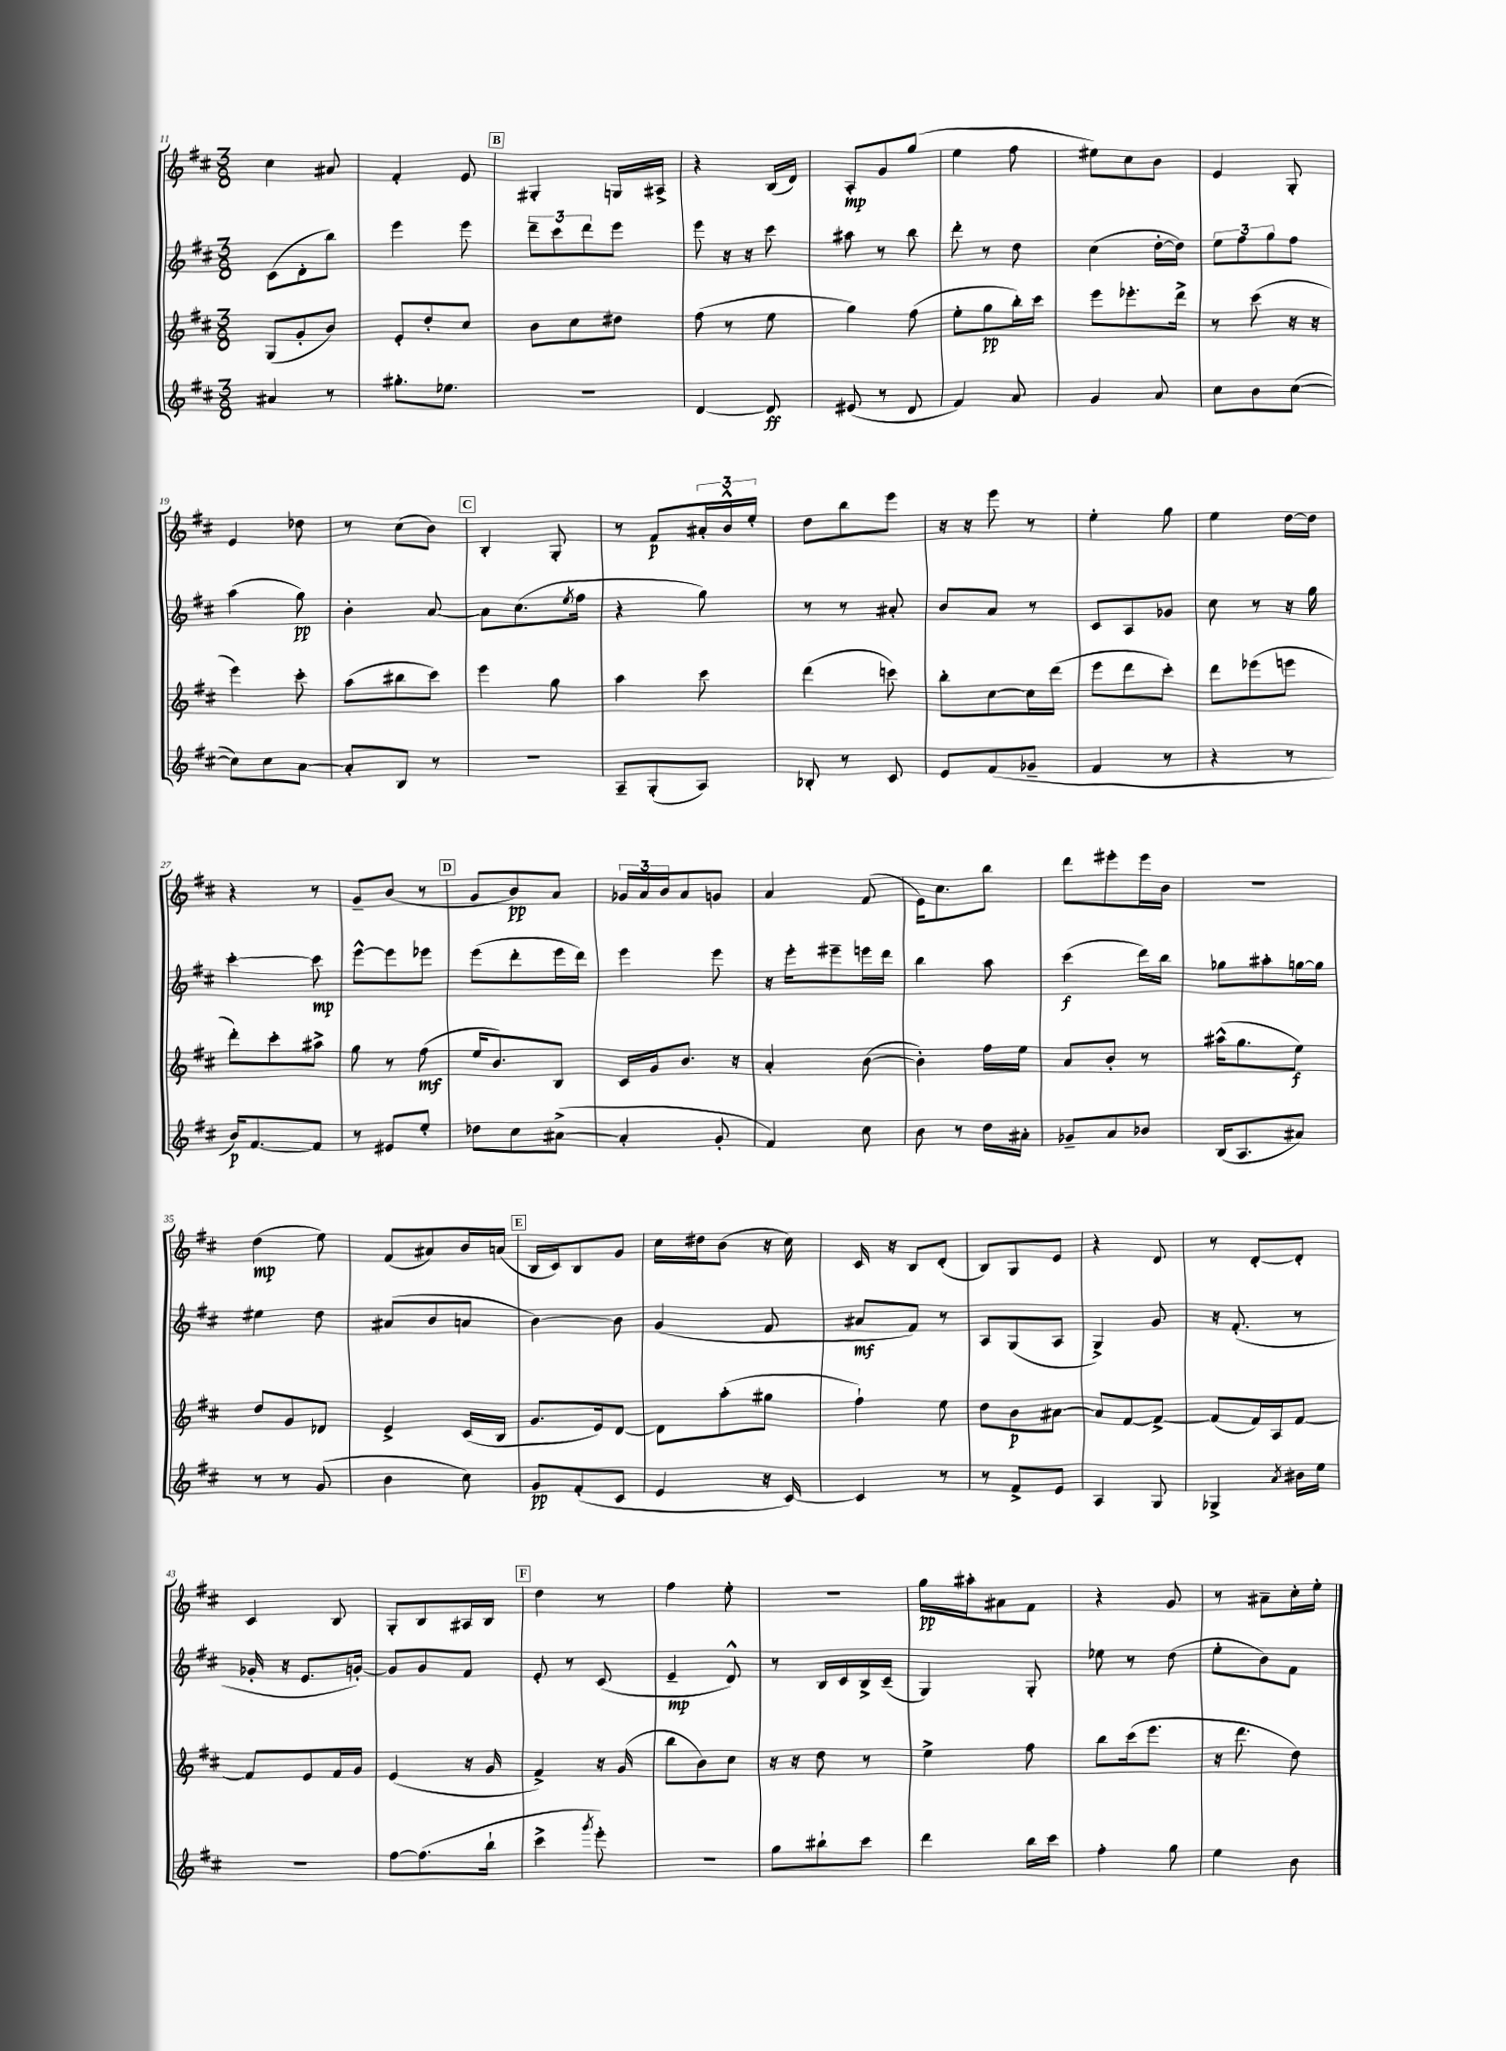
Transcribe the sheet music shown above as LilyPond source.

<<
\new StaffGroup <<
\new Staff = "s0" {
    \clef treble \key d \major \numericTimeSignature \time 3/8
    cis''4 ais'8 |
    fis'4-. e'8 |
    \mark \markup { \box "B" } gis4-. g16 ais16-> |
    r4 b16( d'16) |
    a8-.\mp g'8 g''8( |
    e''4 fis''8 |
    eis''8) cis''8 b'8 |
    e'4 g8-. |
    e'4 des''8 |
    r8 cis''8( b'8) |
    \mark \markup { \box "C" } b4-. g8-. |
    r8 fis'8\p \tuplet 3/2 { ais'16-. b'16-^ e''16-. } |
    d''8 b''8 e'''8 |
    r16 r16 e'''8 r8 |
    e''4-. g''8 |
    e''4 d''16~ d''16 |
    r4 r8 |
    g'8-- b'8( r8 |
    \mark \markup { \box "D" } g'8 b'8\pp) a'8 |
    \tuplet 3/2 { ges'16 a'16 b'16 } a'8 g'8 |
    a'4 fis'8( |
    e'16) cis''8. b''8 |
    d'''8 eis'''8-. eis'''16 b'16 |
    r4. |
    d''4\mp( e''8) |
    fis'8( ais'8) b'16 a'16( |
    \mark \markup { \box "E" } b16 cis'16) b8 g'8 |
    cis''16 dis''16 b'8( r16 cis''16) |
    cis'16 r16 b8 d'8-.( |
    b8) g8 e'8 |
    r4 d'8 |
    r8 d'8~-. d'8-. |
    cis'4 b8 |
    g8-. b8 ais16 b16 |
    \mark \markup { \box "F" } d''4 r8 |
    fis''4 e''8-. |
    R4. |
    g''16\pp ais''16-. ais'8 fis'8 |
    r4 g'8 |
    r8 ais'8-- cis''16-. e''16-. \bar "|." |
}
\new Staff = "s1" {
    \clef treble \key d \major \numericTimeSignature \time 3/8
    cis'8( d'8-. b''8) |
    e'''4 e'''8 |
    \mark \markup { \box "B" } \tuplet 3/2 { d'''8-- cis'''8 d'''8 } e'''8 |
    e'''8 r16 r16 cis'''8 |
    ais''8 r8 b''8 |
    d'''8-. r8 d''8 |
    cis''4( d''16~-. d''16) |
    \tuplet 3/2 { e''8 fis''8 g''8 } fis''8 |
    a''4( g''8\pp) |
    b'4-. a'8~ |
    \mark \markup { \box "C" } a'8 cis''8.( \acciaccatura { e''8 } fis''16 |
    r4 g''8) |
    r8 r8 ais'8-. |
    b'8 a'8 r8 |
    cis'8 a8 ges'8 |
    cis''8 r8 r16 g''16 |
    cis'''4~-. cis'''8\mp |
    e'''8~-^ e'''8 ees'''8 |
    \mark \markup { \box "D" } e'''8( d'''8-. e'''16 d'''16) |
    e'''4 e'''8 |
    r16 e'''16-. eis'''8-- e'''16 d'''16 |
    b''4 a''8 |
    cis'''4\f( d'''16) b''16 |
    ges''8 ais''8-. g''16~ g''16 |
    eis''4 d''8 |
    ais'8( b'8 a'8 |
    \mark \markup { \box "E" } b'4~) b'8 |
    g'4( fis'8 |
    ais'8\mf fis'8) r8 |
    a8 g8( a8 |
    g4->) g'8 |
    r16 fis'8.-.( r8 |
    ges'16-. r16 e'8. g'16~-.) |
    g'8 g'8 fis'8 |
    \mark \markup { \box "F" } e'8-. r8 cis'8( |
    e'4--\mp d'8-^) |
    r8 b16 cis'16 b16-> cis'16--( |
    g4) g8-. |
    ees''8 r8 d''8( |
    e''8-. b'8) fis'8 \bar "|." |
}
\new Staff = "s2" {
    \clef treble \key d \major \numericTimeSignature \time 3/8
    g8( g'8-. b'8) |
    e'8-. d''8-. cis''8 |
    \mark \markup { \box "B" } b'8 cis''8 dis''8 |
    fis''8( r8 e''8 |
    g''4) fis''8( |
    e''8-. g''8\pp b''16-.) cis'''16 |
    e'''8 ees'''8.-. d'''16-> |
    r8 cis'''8( r16 r16 |
    e'''4) cis'''8-. |
    a''8( bis''8 cis'''8) |
    \mark \markup { \box "C" } e'''4 g''8 |
    a''4 cis'''8 |
    d'''4( c'''8) |
    b''8-. cis''8~ cis''16 d'''16( |
    e'''8 d'''8 cis'''8-.) |
    d'''8 ees'''8( e'''8 |
    d'''8-.) cis'''8-. ais''8-> |
    g''8 r8 fis''8\mf( |
    \mark \markup { \box "D" } e''16 b'8.) b8 |
    cis'16 g'16 b'8. r16 |
    a'4-. b'8~( |
    b'4-.) fis''16 e''16 |
    a'8 b'8-. r8 |
    ais''16-^( g''8. e''8\f) |
    d''8 g'8 des'8 |
    e'4-> cis'16( b16 |
    \mark \markup { \box "E" } g'8. e'16) d'8~ |
    d'8 a''8-.( gis''8 |
    fis''4-!) e''8 |
    d''8 b'8\p ais'8~ |
    ais'8 fis'8~ fis'8~-> |
    fis'8( fis'16) a16 fis'8~ |
    fis'8 e'8 fis'16 g'16 |
    e'4( r16 g'16 |
    \mark \markup { \box "F" } fis'4->) r16 g'16( |
    b''8 b'8) cis''8 |
    r16 r16 d''8 r8 |
    e''4-> fis''8 |
    b''8 cis'''16( e'''8. |
    r16 d'''8. d''8) \bar "|." |
}
\new Staff = "s3" {
    \clef treble \key d \major \numericTimeSignature \time 3/8
    ais'4 r8 |
    gis''8.-. ees''8. |
    \mark \markup { \box "B" } R4. |
    d'4~ d'8\ff |
    eis'8( r8 d'8 |
    fis'4) a'8 |
    g'4 a'8 |
    cis''8 b'8 cis''8~( |
    cis''8) cis''8 a'8~ |
    a'8-. b8 r8 |
    \mark \markup { \box "C" } r4. |
    a8-- g8-.( a8) |
    bes8-. r8 cis'8 |
    e'8 fis'8( ges'8-- |
    fis'4 r8 |
    r4 r8 |
    b'16\p) fis'8.~ fis'8 |
    r8 eis'8 e''8-. |
    \mark \markup { \box "D" } des''8 cis''8 ais'8~->( |
    ais'4-. g'8-. |
    fis'4) cis''8 |
    b'8 r8 d''16 ais'16-. |
    ges'8-- a'8 bes'8 |
    b16( a8. ais'8) |
    r8 r8 g'8( |
    b'4 cis''8) |
    \mark \markup { \box "E" } g'8\pp fis'8-.( cis'8 |
    e'4 r16 cis'16~) |
    cis'4 r8 |
    r8 fis'8-> e'8 |
    a4 g8 |
    ges4-> \acciaccatura { a'8 } bis'16 e''16 |
    R4. |
    fis''8~ fis''8.( b''16-! |
    \mark \markup { \box "F" } cis'''4-> \acciaccatura { g'''8 } e'''8-.) |
    r4. |
    g''8 bis''8-! cis'''8 |
    d'''4 b''16 cis'''16 |
    fis''4-. g''8 |
    e''4 b'8 \bar "|." |
}
>>
>>
\layout { \context { \Score currentBarNumber = #11 } }
